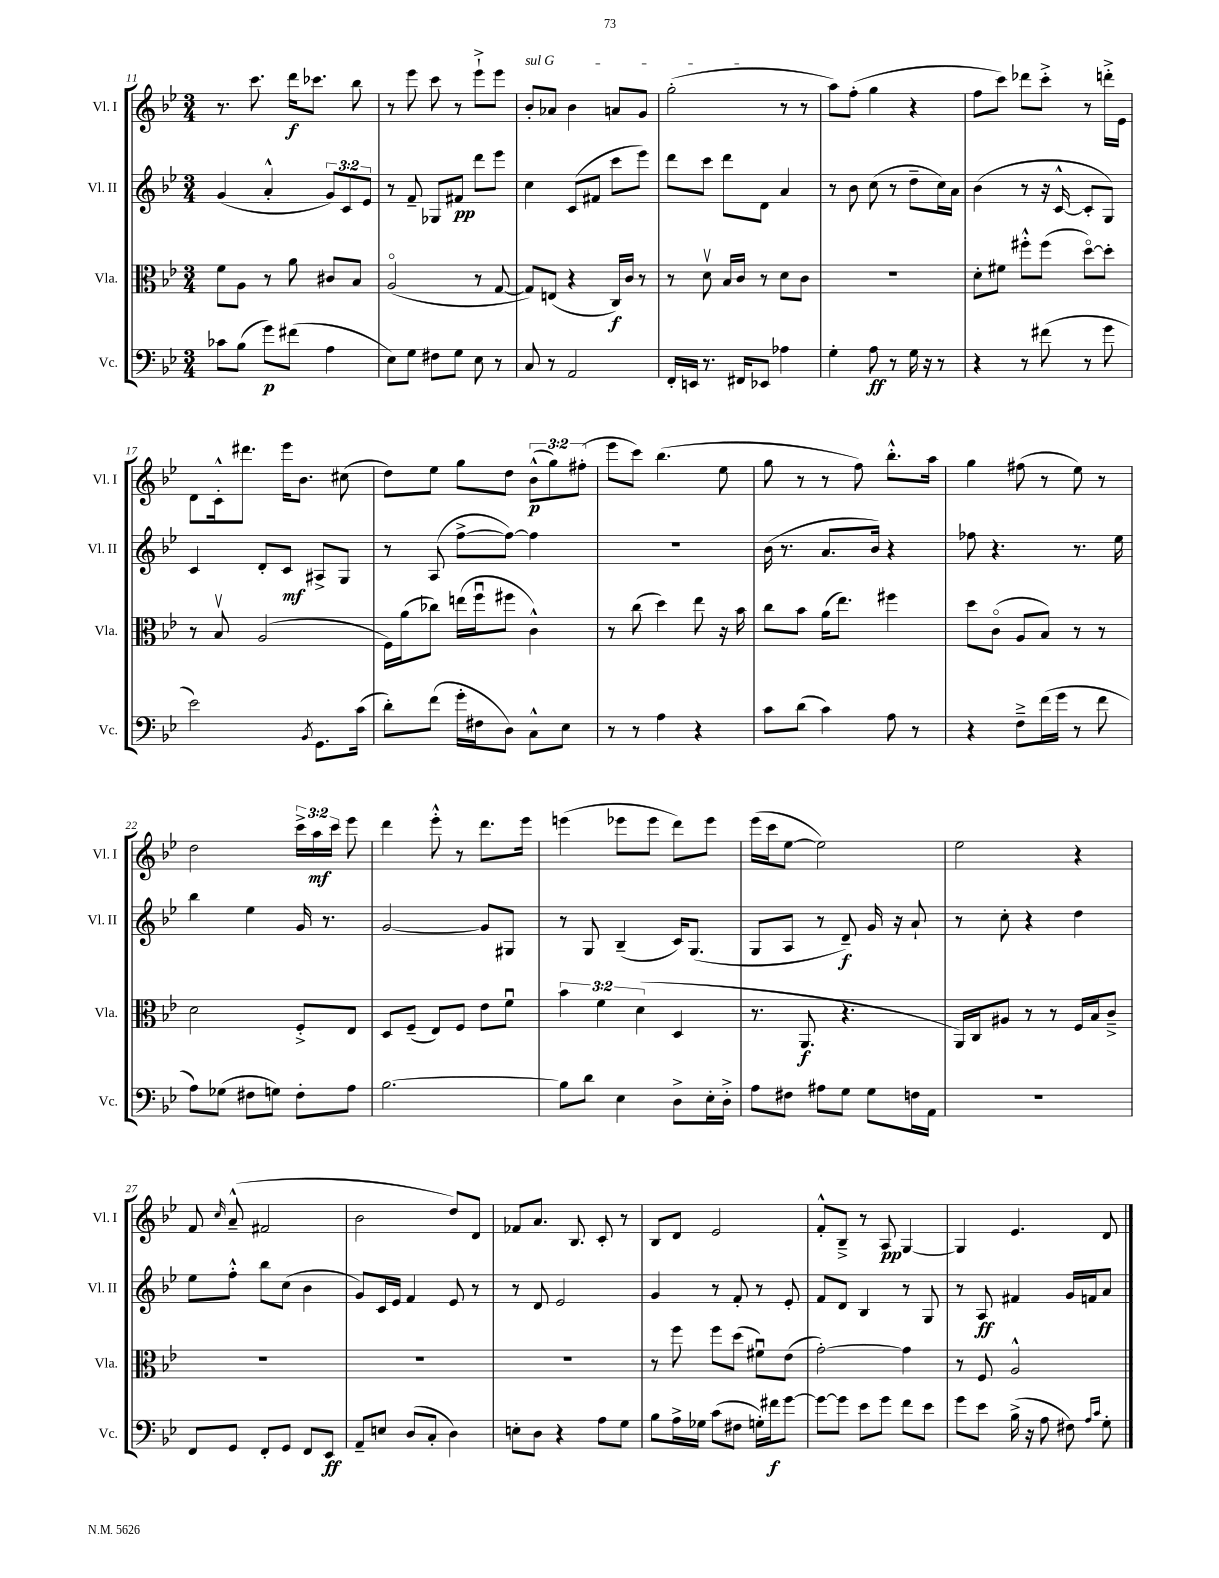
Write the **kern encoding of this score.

**kern	**kern	**kern	**kern
*staff4	*staff3	*staff2	*staff1
*clefF4	*clefC3	*clefG2	*clefG2
*k[b-e-]	*k[b-e-]	*k[b-e-]	*k[b-e-]
*M3/4	*M3/4	*M3/4	*M3/4
8c-	8f	(4g	8.r
(8B-	8A	.	.
.	.	.	8.ccc
8g)	8r	4a'^^	.
(8f#	8a	.	16ddd
.	.	.	8.ccc-
4A	8c#	12g)	.
.	.	12c	.
.	8B-	.	8bb-
.	.	12e-	.
=	=	=	=
8E-)	(2Ao	8r	8r
8G	.	8f~	8eee-
8F#	.	8G-	8ccc
8G	.	8f#	8r
8E-	8r	8ddd	8eee-`^
8r	[8G	8eee-	8eee-
=	=	=	=
8C	8G])	4cc	8b-'
8r	(8E	.	8a-
2AA	4r	(8c	4b-
.	.	8f#	.
.	16C)	8ccc	8a
.	16c	.	.
.	8r	8eee-)	8g
=	=	=	=
16FF'	8r	8ddd	(2gg'
16EE	.	.	.
8.r	8dv	8ccc	.
.	16B-	8ddd	.
16FF#	16c	.	.
8EE-	8r	8d	.
4A-	8d	4a	8r
.	8c	.	8r
=	=	=	=
4G'	2.r	8r	8aa)
.	.	8b-	(8ff'
8A	.	(8cc	4gg
8r	.	8r	.
16G	.	8dd~	4r
16r	.	.	.
8r	.	16cc)	.
.	.	16a	.
=	=	=	=
4r	8d'	(4b-	8ff
.	8f#	.	8ccc)
8r	8ff#'^^	8r	8ddd-
(8f#	(8ff#	16r	8ccc'^
.	.	[16c^^	.
8r	[8ddo)	8c']	8r
8g	8dd']	8G)	16ddd'^
.	.	.	16e-
=	=	=	=
2e-)	8r	4c	8d
.	8B-v	.	16c'^^
.	.	.	8.ddd#
.	(2A	8d'	.
.	.	8c	16eee-
.	.	.	8.b-
8qBB-	.	.	.
8.GG	.	8A#^	.
.	.	8G	(8cc#
(16c	.	.	.
=	=	=	=
8d')	16F)	8r	8dd)
.	(16a	.	.
(8f	8cc-)	(8A	8ee-
16g'	(16ee	[8ff^	8gg
16F#	16ffu	.	.
8D)	8ff#	8ff_)	8dd
8C^^	4c^^)	4ff]	(12b-^^
.	.	.	12gg)
8E-	.	.	.
.	.	.	(12ff#'
=	=	=	=
8r	8r	2.r	8eee-
8r	(8cc	.	8ccc)
4A	4dd)	.	(4.bb-
4r	8ee-	.	.
.	16r	.	8ee-
.	16b-	.	.
=	=	=	=
8c	8cc	(16b-	8gg
.	.	8.r	.
(8d	8b-	.	8r
4c)	(16a	8.a	8r
.	8.ee-)	.	.
.	.	.	8ff)
.	.	16b-)	.
8A	4ff#	4r	8.bb-'^^
8r	.	.	.
.	.	.	16aa
=	=	=	=
4r	8dd	8ff-	4gg
.	(8co	4.r	.
8F~^	8A	.	(8ff#
(16f	8B-)	.	8r
16g	.	.	.
8r	8r	8.r	8ee-)
8f	8r	.	8r
.	.	16ee-	.
=	=	=	=
8A)	2d	4bb-	2dd
(8G-	.	.	.
8F#	.	4ee-	.
8G)	.	.	.
8F#'	8F'^	16g	24ccc^
.	.	.	24aa
.	.	8.r	.
.	.	.	24ccc
8A	8E-	.	8eee-
=	=	=	=
[2.B-	8D	[2g	4ddd
.	(8F~	.	.
.	8E-)	.	8eee-'^^
.	8F	.	8r
.	8e-	8g]	8.ddd
.	8fu	8G#	.
.	.	.	16eee-
=	=	=	=
8B-]	6b-	8r	(4eee
8d	.	8G	.
.	6f	.	.
4E-	.	(4B-~	8eee-
.	(6d	.	.
.	.	.	8eee-
8D^	4D	16c)	8ddd)
.	.	(8.G	.
16E-'	.	.	8eee-
16D'^	.	.	.
=	=	=	=
8A	8.r	8G	(16eee-
.	.	.	16ccc
8F#	.	8A	[8ee-
.	8.AA	.	.
8A#	.	8r	2ee-])
8G	4.r	8d~)	.
8G	.	16g	.
.	.	16r	.
16F	.	8a`	.
16AA	.	.	.
=	=	=	=
2.r	16AA)	8r	2ee-
.	16C	.	.
.	8A#	8cc'	.
.	8r	4r	.
.	8r	.	.
.	16F	4dd	4r
.	16B-	.	.
.	8c~^	.	.
=	=	=	=
8FF	2.r	8ee-	8f
.	.	.	16qqcc
8GG	.	8ff'^^	(8a~^^
8FF'	.	8bb-	2f#
8GG	.	(8cc	.
8FF	.	4b-	.
8EE-	.	.	.
=	=	=	=
8AA~	2.r	8g)	2b-
8E	.	16c	.
.	.	16e-	.
(8D	.	4f	.
8C'	.	.	.
4D)	.	8e-	8dd)
.	.	8r	8d
=	=	=	=
8E'	2.r	8r	8f-
8D	.	8d	8.a
4r	.	2e-	.
.	.	.	8.B-
8A	.	.	8c'
8G	.	.	8r
=	=	=	=
8B-	8r	4g	8B-
16A^	8ff	.	8d
16G-	.	.	.
(8c	8ff	8r	2e-
8F#	(8dd	8f'	.
16G')	8f#u)	8r	.
16f#	.	.	.
[8g	(8e-	8e-'	.
=	=	=	=
8g_	[2g')	8f	8f'^^
8g]	.	8d	8B-~^
8e-	.	4B-	8r
8g	.	.	8A
8f	4g]	8r	[4G
8e-	.	8G	.
=	=	=	=
8g	8r	8r	4G]
8e-	8F	8A	.
(16B-^	2A^^	4f#	4.e-
16r	.	.	.
8A	.	.	.
8F#)	.	16g	.
.	.	16f	.
16qqA	.	.	.
16qqc	.	.	.
8G'	.	8a	8d
==	==	==	==
*-	*-	*-	*-
